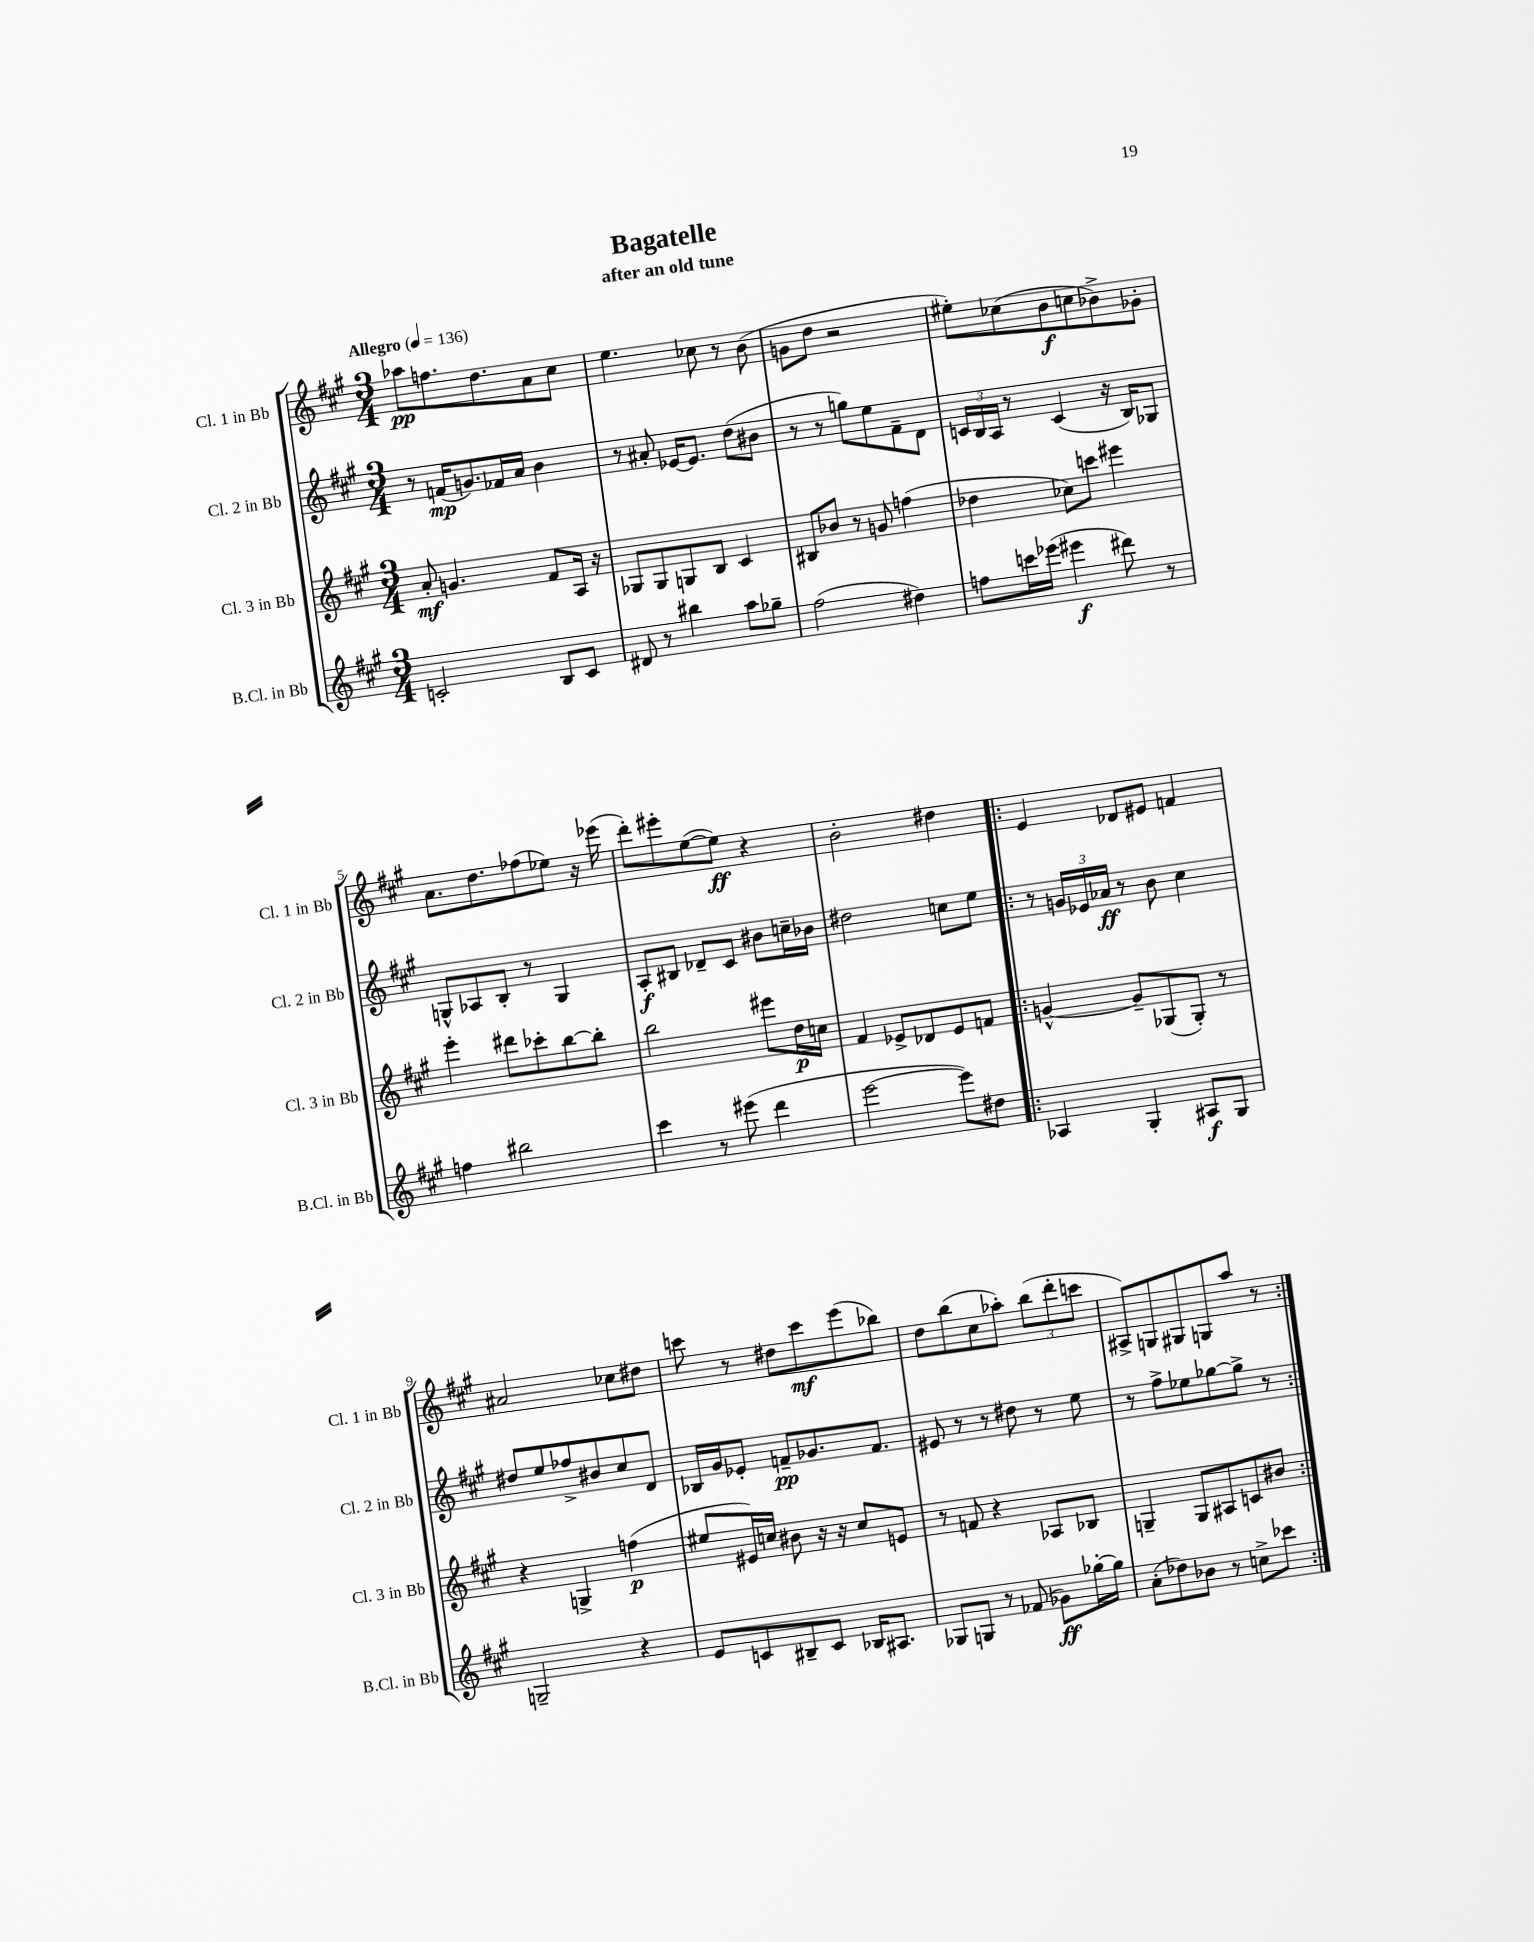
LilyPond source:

\header { title = "Bagatelle" subtitle = "after an old tune" }
<<
\new StaffGroup <<
\new Staff = "s0" \with { instrumentName = "Cl. 1 in Bb" shortInstrumentName = "Cl. 1 in Bb" } {
    \clef treble \key a \major \numericTimeSignature \time 3/4 \tempo "Allegro" 4 = 136
    aes''8\pp f''8. d''8. a'8 cis''8 |
    e''4. ces''8 r8 b'8( |
    g'8 d''8 r2 |
    eis''8-.) ces''8( b'8\f c''8 bes'8->) ges'8-. |
    a'8. d''8. fes''8( ees''8) r16 ees'''16( |
    d'''8-.) eis'''8-. e''8~( e''8\ff) r4 |
    b'2-. dis''4 |
    \repeat volta 2 { e'4 des'8 eis'8 f'4 |
    ais'2 ces''8 dis''8 |
    c'''8 r8 dis''8 c'''8\mf e'''8( bes''8) |
    d''8 b''8( cis''8 aes''8-.) \tuplet 3/2 { b''8( d'''8-. c'''8 } |
    ais8->) g8 gis8 g8 a''8 r8 | }
}
\new Staff = "s1" \with { instrumentName = "Cl. 2 in Bb" shortInstrumentName = "Cl. 2 in Bb" } {
    \clef treble \key a \major \numericTimeSignature \time 3/4
    r8 f'16\mp( g'8.) fes'16 a'16 b'4 |
    r8 ais'8-. ees'16~ ees'8. d''8( bis'8 |
    r8 r8 g''8) e''8 fis'8-- d'8 |
    \tuplet 3/2 { c'16 b16 a16 } r8 c'4( r16 b16) ges8 |
    g8-^ aes8 b8-. r8 g4 |
    a8-.\f bis8 des'8-- cis'8 bis'8 c''16-- bes'16 |
    dis''2 c''8 e''8 |
    \repeat volta 2 { r8 \tuplet 3/2 { g'16 ees'16 aes'16\ff } r8 b'8 cis''4 |
    dis''8 e''8 fes''8-> bis'8 cis''8 d'8 |
    bes16 gis'16 ees'8-. f'8--\pp ges'8. f'8. |
    eis'8 r8 r8 dis''8 r8 e''8 |
    r8 fis''8-> ees''8 ges''8~ ges''8-> r8 | }
}
\new Staff = "s2" \with { instrumentName = "Cl. 3 in Bb" shortInstrumentName = "Cl. 3 in Bb" } {
    \clef treble \key a \major \numericTimeSignature \time 3/4
    a'8-.\mf g'4. fis'8 a16 r16 |
    ges8 ges8 g8 b8 cis'4 |
    bis8 bes'8 r8 g'8 f''4( |
    des''4 ces''8) c'''8 eis'''4 |
    e'''4-. dis'''8 ces'''8-. b''8~ b''8-. |
    b''2 eis'''8 d''16\p c''16 |
    fis'4 ees'8-> des'8 ees'8 f'8 |
    \repeat volta 2 { g'4~-^ g'8-- ges8( ges8-.) r8 |
    r4 g4-> f''4\p( |
    eis''8 eis'16) c''16 bis'8 r16 r16 c''8 e'8 |
    r8 f'8 r4 aes8 bes8 |
    g4-- g8 ais8 c'8 bis'8 | }
}
\new Staff = "s3" \with { instrumentName = "B.Cl. in Bb" shortInstrumentName = "B.Cl. in Bb" } {
    \clef treble \key a \major \numericTimeSignature \time 3/4
    c'2-. b8 c'8 |
    dis'8 r8 bis''4 a''8 ges''8-- |
    fis''2( dis''4) |
    f''8 c'''16 ees'''16( eis'''4\f dis'''8) r8 |
    f''4 bis''2 |
    cis'''4 r8 eis'''8( d'''4 |
    e'''2~ e'''8) dis''8 |
    \repeat volta 2 { aes4 gis4-. ais8\f gis8 |
    g2-- r4 |
    e'8 c'8 bis8-- c'8 bes16 ais8. |
    ges8 g8 r8 fes'8( ges'8\ff) ges''16~-. ges''16 |
    a'8-.( des''8) bes'8 r8 c''8-> ces'''8 | }
}
>>
>>
